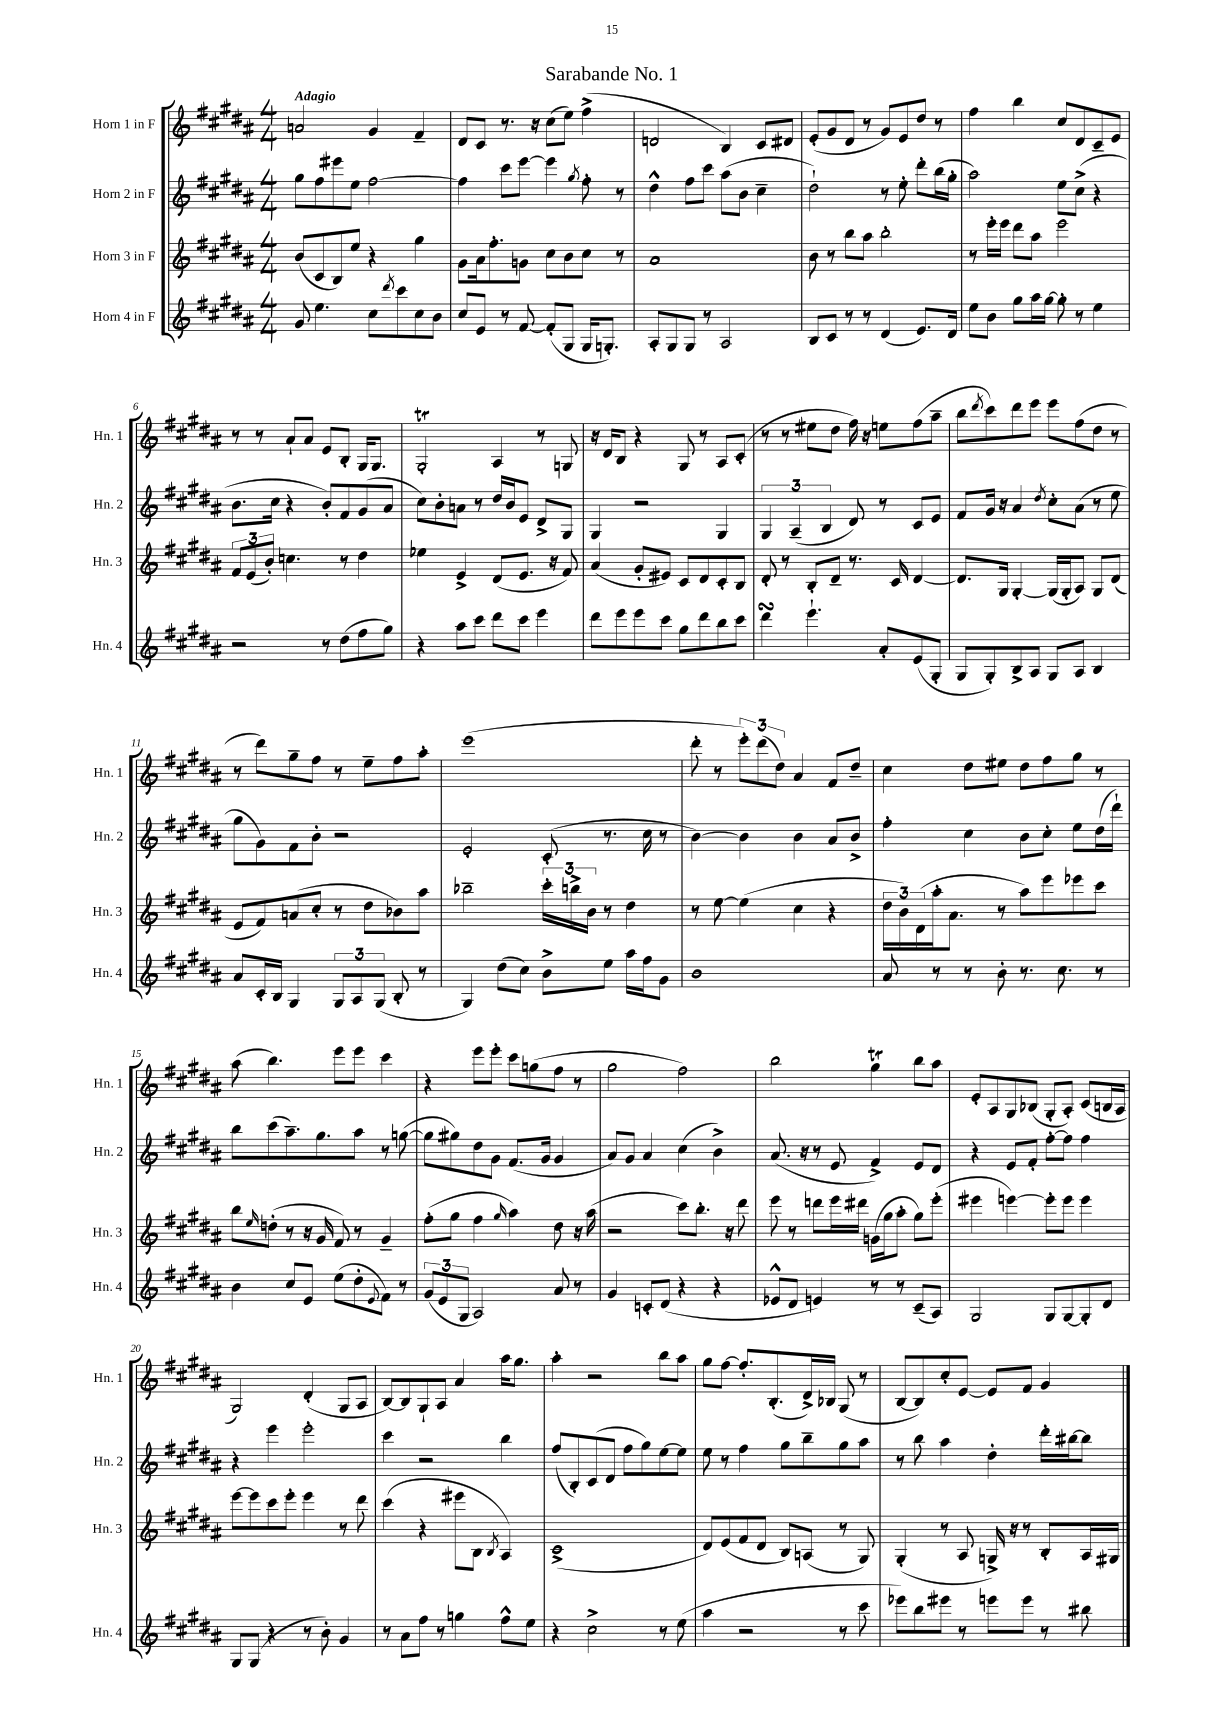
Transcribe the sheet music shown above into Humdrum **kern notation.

**kern	**kern	**kern	**kern
*part4	*part3	*part2	*part1
*staff4	*staff3	*staff2	*staff1
*I"Horn 4 in F	*I"Horn 3 in F	*I"Horn 2 in F	*I"Horn 1 in F
*I'Hn. 4	*I'Hn. 3	*I'Hn. 2	*I'Hn. 1
*clefG2	*clefG2	*clefG2	*clefG2
*k[f#c#g#d#a#]	*k[f#c#g#d#a#]	*k[f#c#g#d#a#]	*k[f#c#g#d#a#]
*M4/4	*M4/4	*M4/4	*M4/4
=1	=1	=1	=1
!	!	!	!LO:TX:a:B:t=Adagio
8g#/	(8b/L	8gg#\L	2an/
4.ee\	8c#/	8ff#\	.
.	8B/)	8eee#X\	.
.	8ee/J	8ee\J	.
8cc#\L	4r	[2ff#\	4g#/
8qddd#/	.	.	.
8ccc#\	.	.	.
8cc#\	4gg#\	.	4f#~/
8b\J	.	.	.
=2	=2	=2	=2
8cc#/L	8g#\L	4ff#\]	8d#/L
8e/J	16a#\k	.	8c#/J
.	8.ff#'\	.	.
8r	.	8ccc#\L	8.r
[8f#/	8gn\J	[8eee\J	.
.	.	.	16r
(8f#'/L]	8cc#\L	4eee\]	(8cc#\L
8G#/J	8b\	.	8ee\J)
.	.	8qgg#/	.
16G#/KL	8cc#\J	8ff#'\	(4ff#^\
8.Gn'/J)	.	.	.
.	8r	8r	.
=3	=3	=3	=3
8A#'/L	1a#	4dd#^^\	2dn/
8G#/	.	.	.
8G#/J	.	8ff#\L	.
8r	.	8ccc#\J	.
2A#/	.	(8aa#\L	4B/)
.	.	8b\J	.
.	.	4cc#~\	8c#/L
.	.	.	8d#X/J
=4	=4	=4	=4
8B/L	8b\	2dd#`\)	(8e'/L
8c#/J	8r	.	8g#/
8r	8bb\L	.	8d#/J
8r	8aa#\J	.	8r
(4d#/	2bb'\	8r	8g#/L)
.	.	8ee'\	8e/
8.e/L)	.	8ddd#'\L	8dd#/J
.	.	(16bb\L	8r
16d#/Jk	.	16gg#'\JJ	.
=5	=5	=5	=5
8ee\L	8r	2aa#\)	4ff#\
8b\J	16eee'\LL	.	.
.	16eee\JJ	.	.
8gg#\L	8ddd#\L	.	4bb\
16aa#\L	8aa#\J	.	.
[16gg#\JJ	.	.	.
8gg#'\]	2eee\	8ee\L	8cc#/L
8r	.	(8cc#^\J	8d#/
4ee\	.	4r	8c#~/
.	.	.	8e/J
!!LO:LB:g=z
=6	=6	=6	=6
2r	12f#/L	8.b\L	8r
.	(12e/	.	.
.	.	.	8r
.	12b'/J)	.	.
.	.	16cc#\Jk	.
.	4.ccn\	4r	8a#`/L
.	.	.	8a#/J
8r	.	8b'/L)	8e/L
(8dd#\L	8r	8f#/	8B'/J
8ff#\	4dd#\	(8g#/	16G#/KL
.	.	.	8.G#/J
8gg#\J)	.	8a#/J	.
=7	=7	=7	=7
4r	4ee-X\	8cc#\L)	2G#T'/
.	.	8b'\	.
8aa#\L	4e^/	8an\J	.
8ccc#\J	.	8r	.
8ddd#\L	(8d#/L	16dd#/LL	4A#/
.	.	16b/J	.
8ccc#\J	8.e/J	8e/J	.
4eee\	.	8d#^/L	8r
.	16r	.	.
.	8f#/)	8G#/J	8Gn/
=8	=8	=8	=8
8ddd#\L	(4a#/	4G#/	16r
.	.	.	16d#/KL
8eee\	.	.	8B/J
8eee\	8g#'/L	2r	4r
8ccc#\J	8e#X/J)	.	.
8gg#\L	8c#/L	.	8G#/
8ddd#\	8d#/	.	8r
8bb\	8c#'/	4G#/	8A#/L
8ccc#\J	8B/J	.	(8c#'/J
=9	=9	=9	=9
4ddd#sSsS\	8d#'/	6G#/	8r
.	8r	.	8r
.	.	(6A#~/	.
4.eee`\	8B'/L	.	8ee#X\L
.	.	6B/	.
.	8d#~/J	.	8dd#\J
.	8.r	8d#/)	16ff#\)
.	.	.	16r
8a#'/L	.	8r	8een\L
.	16c#/	.	.
(8e/	[4d#/	8c#/L	(8ff#\
8G#'/J	.	8e/J	8aa#~\J
=10	=10	=10	=10
8G#/L	8.d#/L]	8f#/L	8bb\L
.	.	.	8qddd#/
8G#'/)	.	16g#/Jk	8ccc#\)
.	16G#/Jk	16r	.
8B^/	[4G#'/	4a#/	8ddd#\
8A#/J	.	.	8eee\J
.	.	8qdd#/	.
8G#/L	(16G#/LL]	8cc#'\L	8eee\L
.	16G#'/J	.	.
8A#/J	8A#/J)	(8a#\J	(8ff#\
4B/	8G#/L	8r	8dd#\J
.	(8d#/J	8ee\	8r
!!LO:LB:g=z
=11	=11	=11	=11
8a#/L	8e/L	8gg#\L	8r
16c#'/L	8f#/)	8g#\)	8ddd#\L)
16B/JJ	.	.	.
4G#/	(8an/	8f#\	8gg#~\
.	8cc#'/J	8b'\J	8ff#\J
12G#/L	8r	2r	8r
12A#/	.	.	.
.	8dd#\L	.	8ee~\L
(12G#/J	.	.	.
8B'/	8b-X\)	.	8ff#\
8r	8aa#\J	.	8aa#'\J
=12	=12	=12	=12
4G#/)	2bb-X~\	2e'/	(1eee
(8dd#\L	.	.	.
8cc#\J)	.	.	.
8b^\L	24ccc#'\LL	(8c#'/	.
.	24bbn^\	.	.
.	24b\JJ	.	.
8ee\J	8r	8.r	.
16aa#\LL	4dd#\	.	.
16ff#\J	.	16cc#\	.
8g#\J	.	8r	.
=13	=13	=13	=13
1b	8r	[4b\)	8ddd#'\
.	[8ee\	.	8r
.	(4ee\]	4b\]	12eee'\L)
.	.	.	(12ddd#\
.	.	.	12dd#\J)
.	4cc#\	4b\	4a#/
.	4r	8a#/L	8f#/L
.	.	8b^/J	8dd#~/J
=14	=14	=14	=14
8a#/	24dd#\LL	4ff#'\	4cc#\
.	24b\)	.	.
.	(24d#\	.	.
8r	16aa#'\J	.	.
.	8.a#\J	.	.
8r	.	4cc#\	8dd#\L
8b'\	8r	.	8ee#X\J
8.r	8aa#\L)	8b\L	8dd#\L
.	8eee\	8cc#'\J	8ff#\
8.cc#\	.	.	.
.	8eee-X\	8ee\L	8gg#\J
8r	8ccc#\J	(16dd#\L	8r
.	.	16ddd#`\JJ)	.
!!LO:LB:g=z
=15	=15	=15	=15
4b\	8bb\L	8bb\L	(8aa#\
.	16qqee/	.	.
.	(8ddn'\J	(8ccc#\	4.bb\)
8cc#/L	8r	8.aa#~\)	.
8e/J	16r	.	.
.	16g#/	8.gg#\	.
(8ee\L	8f#/)	.	8eee\L
8dd#'\	8r	8aa#\J	8eee\J
8qqe/	.	.	.
8f#\J)	4g#~/	8r	4ccc#\
8r	.	([8ggn\	.
=16	=16	=16	=16
(12g#/L	(8ff#'\L	8gg\L]	4r
12e/	.	.	.
.	8gg#\J	8gg#X\)	.
12G#/J	.	.	.
2A#/)	4ff#\	8dd#\	8eee\L
.	.	8g#\J	8eee'\J
.	16qqgg#/	.	.
.	4aa#\)	(8.f#/L	8ccc#\L
.	.	.	(8ggn\
.	.	16g#/Jk	.
8a#/	8dd#\	4g#/	8ff#\J
8r	16r	.	8r
.	(16aa#\	.	.
=17	=17	=17	=17
4g#/	2r	8a#/L)	2gg#\
.	.	8g#/J	.
8cn'/L	.	4a#/	.
(8d#/J	.	.	.
4r	8ccc#\L)	(4cc#\	2ff#\)
.	8.bb'\J	.	.
4r	.	4b^\)	.
.	16r	.	.
.	8ddd#\	.	.
=18	=18	=18	=18
8e-X^^/L	8eee\	(8.a#/	2bb\
8d#/J	8r	.	.
.	.	16r	.
4en/)	8dddn\L	8r	.
.	16eee\L	8e/	.
.	16ddd#X\JJ	.	.
8r	(16gn\LL	4f#^/)	4gg#T\
.	16gg#\J	.	.
8r	8aa#'\J	.	.
(8c#~/L	8gg#\L)	8e/L	8bb\L
8A#/J)	(8eee'\J	8d#/J	8aa#\J
=19	=19	=19	=19
2G#/	4eee#X\	4r	8e'/L
.	.	.	8A#/
.	[4eeen\)	8e/L	8G#/
.	.	8f#'/J	(8B-X/J
8G#/L	8eee'\L]	[8ff#'\L	8G#'/L
[8G#/	8eee\J	8ff#\J]	8A#'/J)
8G#'/]	4eee\	4ff#\	(8c#/L
8d#/J	.	.	16Bn/L
.	.	.	16A#/JJ
!!LO:LB:g=z
=20	=20	=20	=20
8G#/L	[8eee\L	4r	2G#/)
(8G#/J	8eee\]	.	.
4r	8ccc#\	4eee\	.
.	8eee'\J	.	.
8r	4eee\	2eee'\	(4d#'/
8b'\)	.	.	.
4g#/	8r	.	8G#/L
.	8ddd#\	.	8A#/J
=21	=21	=21	=21
8r	(4ccc#\	4ccc#\	[8B/L)
8a#\L	.	.	8B/]
8ff#\J	4r	2r	8G#`/
8r	.	.	8A#/J
4ggn\	8eee#X\L	.	4a#/
.	8B\J	.	.
.	8qB/	.	.
8ff#^^\L	4A#/)	4bb\	16aa#\KL
.	.	.	8.gg#\J
8ee\J	.	.	.
=22	=22	=22	=22
4r	(1c#^	(8ff#/L	4aa#'\
.	.	8B'/)	.
2cc#^\	.	(8c#/	2r
.	.	8d#/J	.
.	.	8ff#\L	.
.	.	8gg#\)	.
8r	.	[8ee\	8bb\L
(8ee\	.	8ee\J]	8aa#\J
=23	=23	=23	=23
4aa#\	8d#/L)	8ee\	8gg#\L
.	(8e/	8r	[8ff#\J
2r	8f#/	4ff#\	8.ff#'/L]
.	8d#/J	.	.
.	.	.	(8.B'/
.	8B/L)	8gg#\L	.
.	(8An/J	8bb~\	16d#^/L)
.	.	.	16B-X/JJ
8r	8r	8gg#\	(8G#/
8ccc#\	8G#/)	8aa#\J	8r
=24	=24	=24	=24
8eee-X\L)	(4G#'/	8r	[8B/L
8bb\	.	8bb\	8B/])
8eee#X\J	8r	4aa#\	8cc#'/
8r	8A#/	.	[8e/J
8eeen\L	16Gn^/)	4dd#'\	8e/L]
.	16r	.	.
8eee\J	8r	.	8f#/J
8r	8B'/L	16ddd#'\LL	4g#/
.	.	[16bb#X\J	.
8bb#X\	16A#/L	8bb#\J]	.
.	16G#X/JJ	.	.
==	==	==	==
*-	*-	*-	*-
